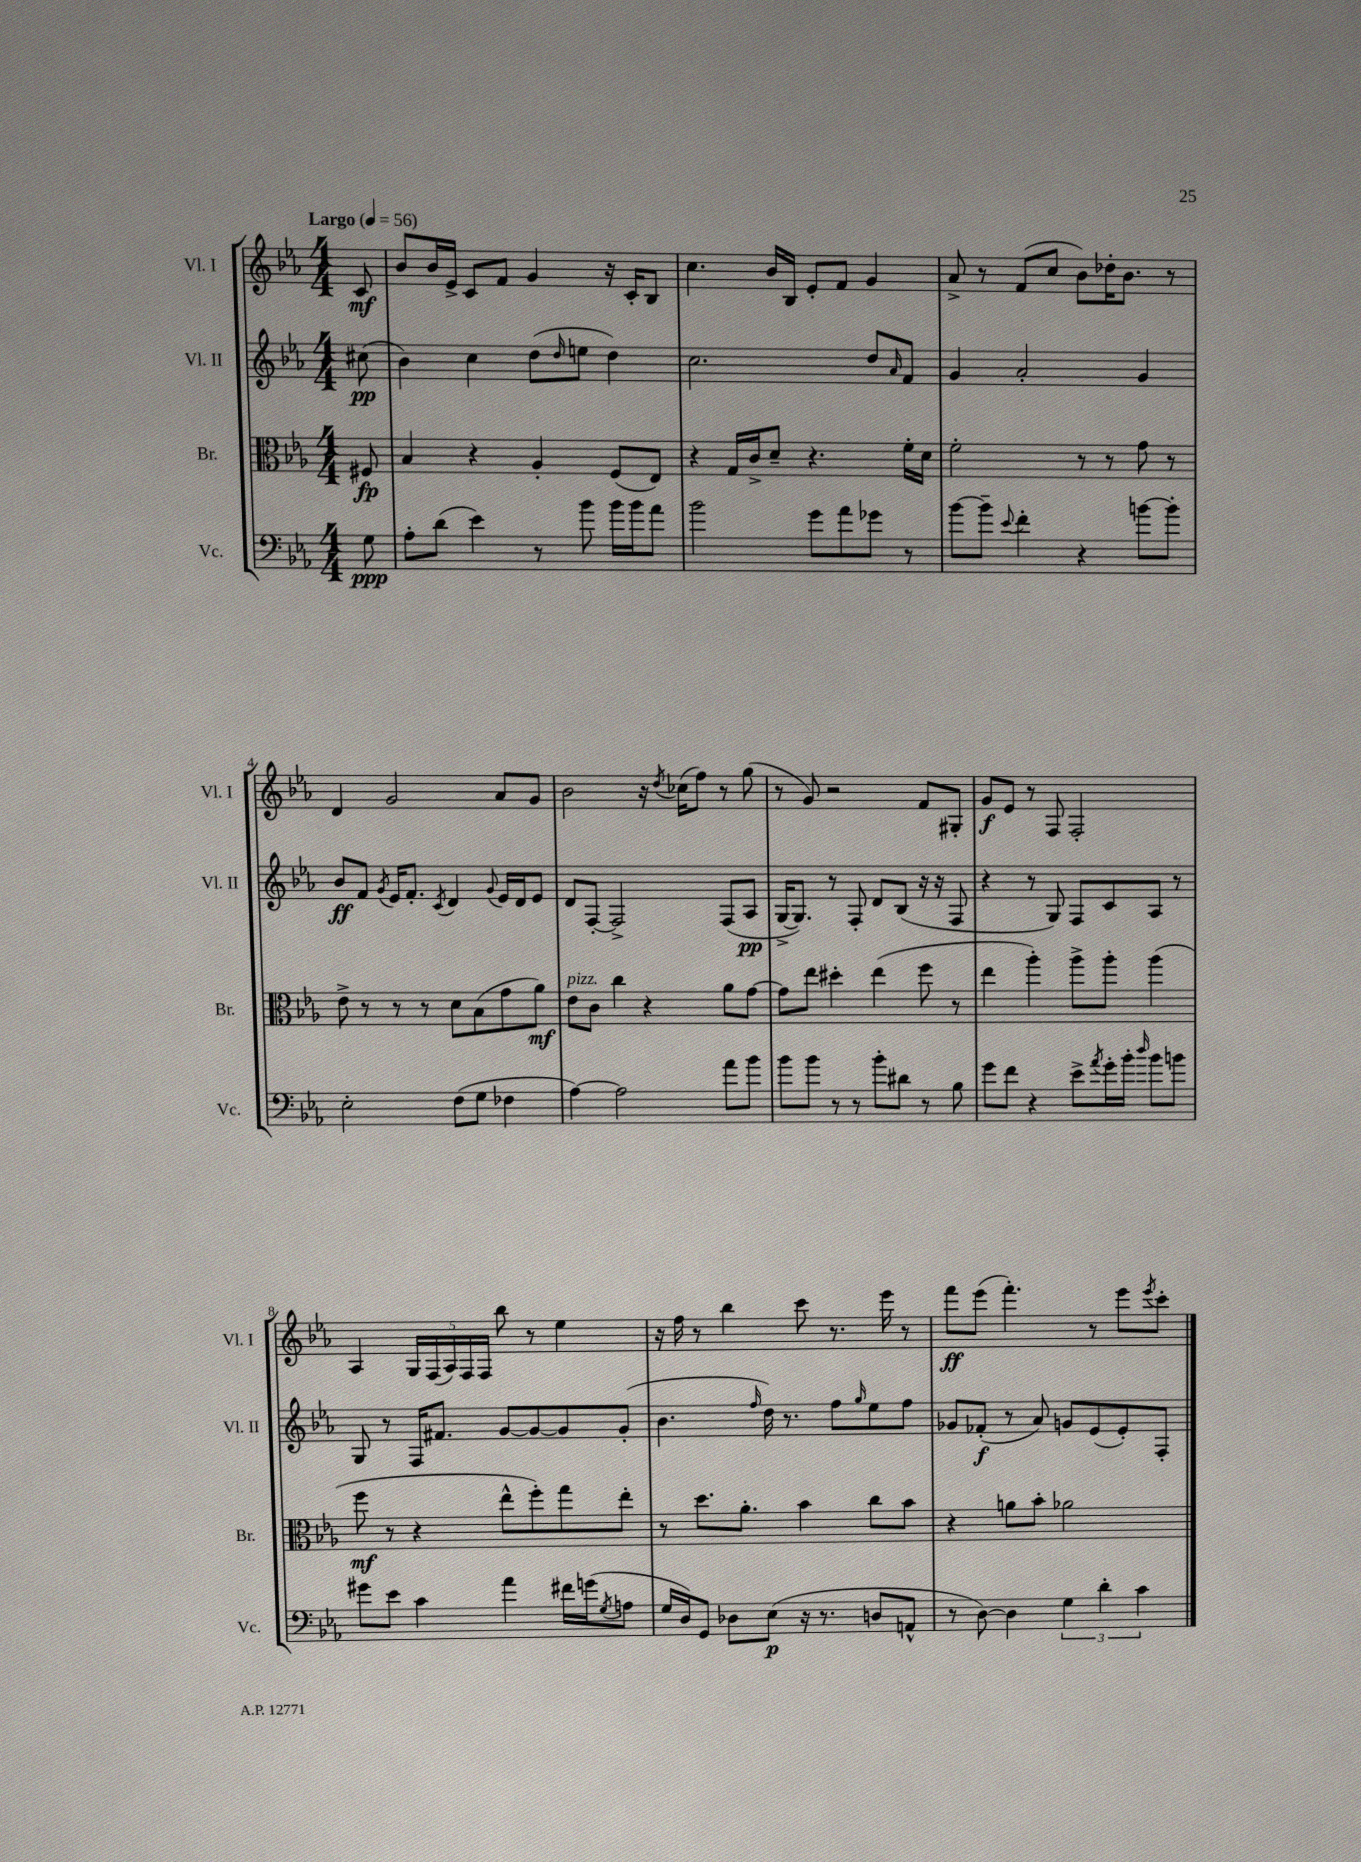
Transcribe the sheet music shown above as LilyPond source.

<<
\new StaffGroup <<
\new Staff = "s0" \with { instrumentName = "Vl. I" shortInstrumentName = "Vl. I" } {
    \clef treble \key ees \major \numericTimeSignature \time 4/4 \partial 8 \tempo "Largo" 4 = 56
    c'8\mf |
    bes'8 bes'16 ees'16-> c'8 f'8 g'4 r16 c'16-. bes8 |
    c''4. bes'16 bes16 ees'8-. f'8 g'4 |
    aes'8-> r8 f'8( c''8 bes'8) des''16-. bes'8. r8 |
    d'4 g'2 aes'8 g'8 |
    bes'2 r16 \acciaccatura { d''8 } ces''16( f''8) r8 g''8( |
    r8 g'8) r2 f'8 gis8-. |
    g'8\f ees'8 r8 f8 f2-. |
    aes4 \tuplet 5/4 { g16 f16( aes16) f16 f16 } bes''8 r8 ees''4 |
    r16 f''16 r8 bes''4 c'''8 r8. ees'''16 r8 |
    f'''8\ff ees'''8( f'''4.-.) r8 ees'''8 \acciaccatura { ees'''8 } c'''8-. \bar "|." |
}
\new Staff = "s1" \with { instrumentName = "Vl. II" shortInstrumentName = "Vl. II" } {
    \clef treble \key ees \major \numericTimeSignature \time 4/4 \partial 8
    cis''8\pp( |
    bes'4) c''4 d''8( \grace { d''16 } e''8 d''4) |
    c''2. d''8 \grace { aes'16 } f'8 |
    g'4 aes'2-. g'4 |
    bes'8\ff f'8 \acciaccatura { g'8 } ees'16 f'8.-. \acciaccatura { c'8 } d'4 \appoggiatura { g'8 } ees'16 d'16 ees'8 |
    d'8 f8~-. f2-> f8( aes8\pp |
    g16~-> g8.) r8 f8-. d'8 bes8( r16 r16 f8 |
    r4 r8 g8) f8 c'8 aes8 r8 |
    g8 r8 f16 fis'8. g'8~ g'8~ g'8 g'8-.( |
    bes'4. \grace { f''16 } d''16) r8. f''8 \grace { g''16 } ees''8 f''8 |
    ges'8 fes'8-.\f( r8 aes'8) g'8 ees'8( ees'8-.) f8-. \bar "|." |
}
\new Staff = "s2" \with { instrumentName = "Br." shortInstrumentName = "Br." } {
    \clef alto \key ees \major \numericTimeSignature \time 4/4 \partial 8
    fis8\fp |
    bes4 r4 aes4-. f8( ees8) |
    r4 g16 c'16-> d'8-- r4. f'16-. d'16 |
    f'2-. r8 r8 g'8 r8 |
    ees'8-> r8 r8 r8 d'8 bes8( g'8 aes'8\mf) |
    ees'8^\markup { \italic "pizz." } c'8 c''4 r4 aes'8 g'8~ |
    g'8 ees''8 dis''4-. ees''4( f''8 r8 |
    ees''4 aes''4-.) aes''8-> aes''8-. aes''4( |
    f''8\mf r8 r4 ees''8-^ f''8-.) g''8 ees''8-. |
    r8 d''8. aes'8.-. bes'4 c''8 bes'8 |
    r4 a'8 bes'8-. aes'2 \bar "|." |
}
\new Staff = "s3" \with { instrumentName = "Vc." shortInstrumentName = "Vc." } {
    \clef bass \key ees \major \numericTimeSignature \time 4/4 \partial 8
    g8\ppp |
    aes8-. d'8( ees'4) r8 bes'8 bes'16 bes'16 aes'8 |
    bes'2 g'8 aes'8 ges'8 r8 |
    bes'8~ bes'8-- \appoggiatura { ees'8 } f'4-. r4 b'8~ b'8-. |
    ees2-. f8( g8 fes4 |
    aes4~) aes2 aes'8 bes'8 |
    bes'8 bes'8 r8 r8 bes'8-. dis'8 r8 bes8 |
    g'8 f'8 r4 ees'8-> \acciaccatura { aes'8 } g'16-. bes'16-. \grace { d''16 } bes'8 b'8 |
    gis'8 ees'8 c'4 aes'4 fis'16 g'16( \acciaccatura { g8 } a8 |
    g16 d16) g,8 des8 ees8\p( r16 r8. d8 a,8-^ |
    r8 d8~) d4 \tuplet 3/2 { g4 d'4-. c'4 } \bar "|." |
}
>>
>>
